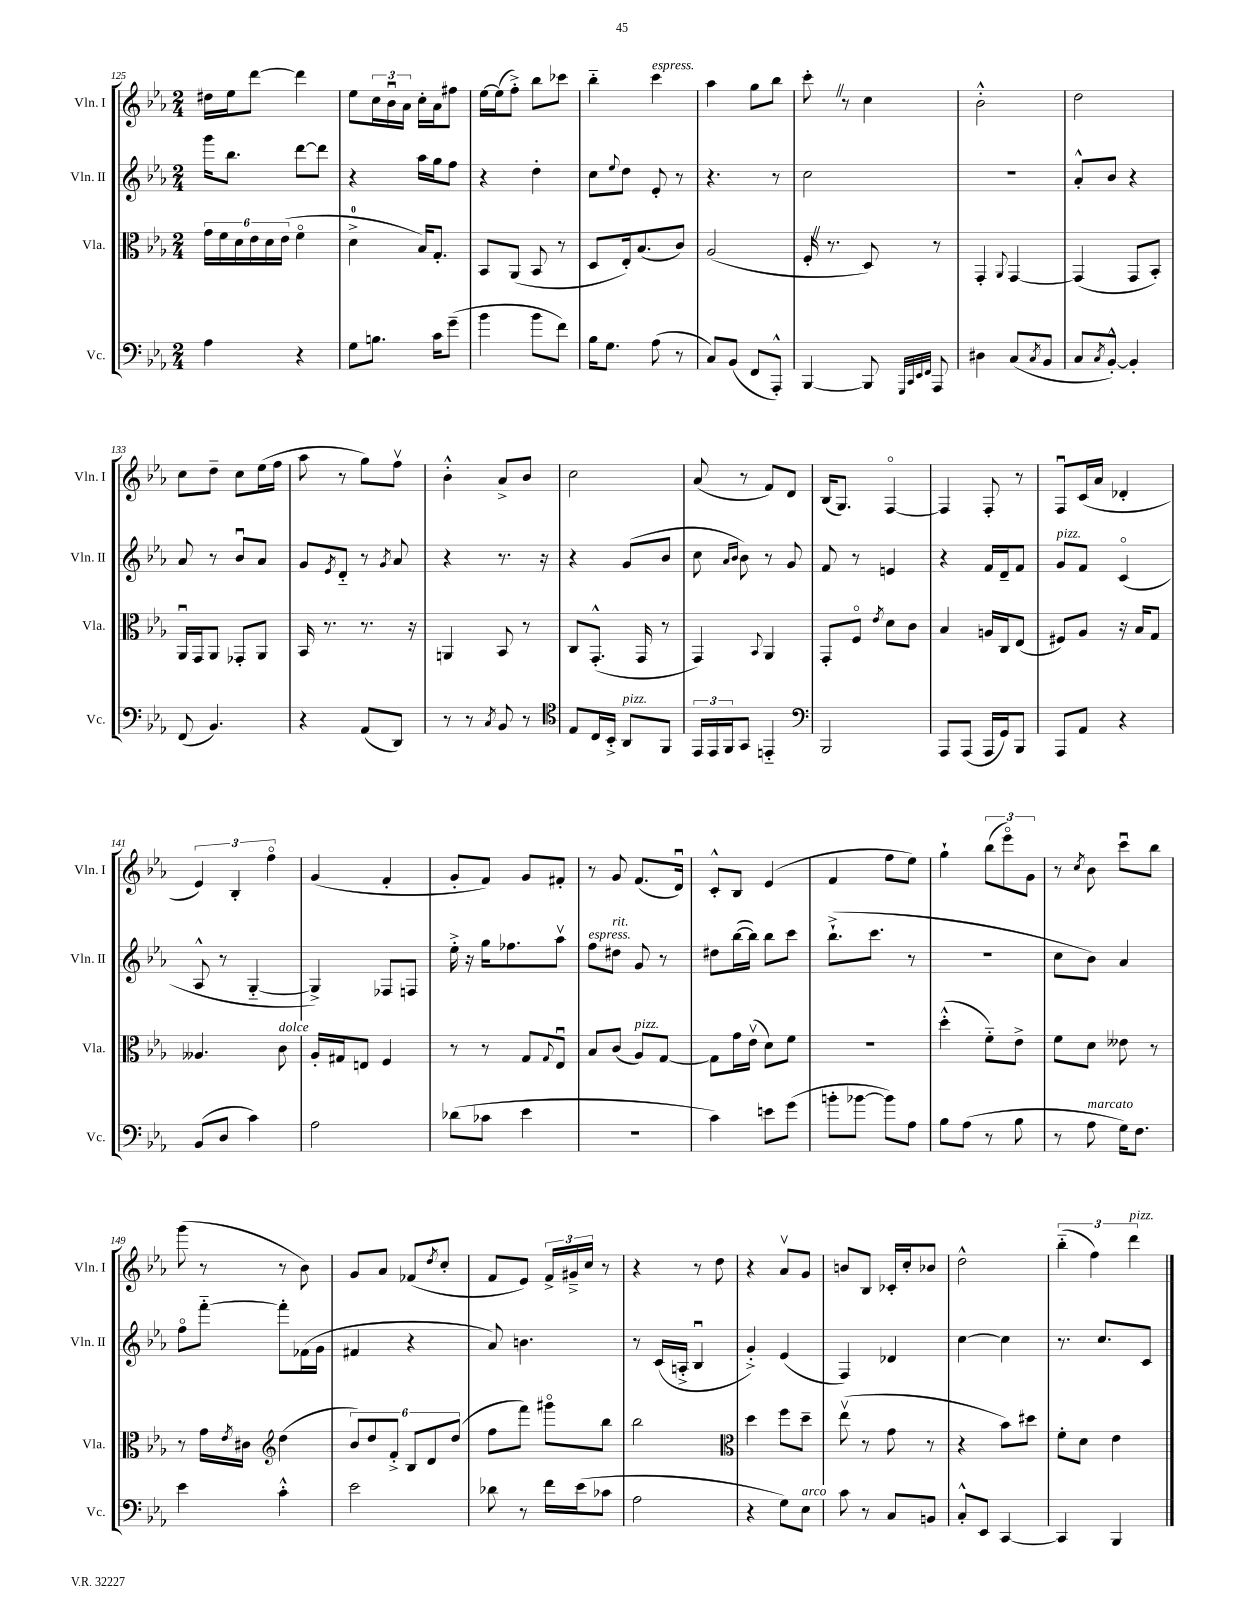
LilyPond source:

<<
\new StaffGroup <<
\new Staff = "s0" \with { instrumentName = "Vln. I" shortInstrumentName = "Vln. I" } {
    \clef treble \key ees \major \numericTimeSignature \time 2/4
    dis''16 ees''16 d'''8~ d'''4 |
    ees''8 \tuplet 3/2 { c''16 bes'16\downbow aes'16 } c''16-. aes'16 fis''8 |
    ees''16~ ees''16( f''8-.->) bes''8 ces'''8 |
    bes''4-_ c'''4^\markup { \italic "espress." } |
    aes''4 g''8 bes''8 |
    c'''8-. \once \override BreathingSign.text = \markup { \musicglyph "scripts.caesura.straight" } \breathe r8 c''4 |
    bes'2-.-^ |
    d''2 |
    c''8 d''8-- c''8 ees''16( f''16 |
    aes''8 r8 g''8) f''8\upbow |
    bes'4-.-^ aes'8-> bes'8 |
    c''2 |
    aes'8( r8 f'8) d'8 |
    bes16( g8.) f4~\flageolet |
    f4 f8-. r8 |
    f8\downbow c'16( aes'16 des'4-. |
    \tuplet 3/2 { ees'4) bes4-. f''4\flageolet } |
    g'4( f'4-. |
    g'8-. f'8) g'8 fis'8-. |
    r8 g'8 f'8.( d'16\downbow) |
    c'8-.-^ bes8 ees'4( |
    f'4 f''8 ees''8) |
    g''4-! \tuplet 3/2 { bes''8( ees'''8\flageolet) g'8 } |
    r8 \acciaccatura { c''8 } bes'8 c'''8\downbow bes''8 |
    g'''8( r8 r8 bes'8) |
    g'8 aes'8 fes'8( \acciaccatura { d''8 } c''8-. |
    f'8 ees'8) \tuplet 3/2 { f'16-> gis'16---> c''16 } r8 |
    r4 r8 d''8 |
    r4 aes'8\upbow g'8 |
    b'8 bes8 ces'16-. c''16-. bes'8 |
    d''2-^ |
    \tuplet 3/2 { bes''4-_( f''4) d'''4^\markup { \italic "pizz." } } \bar "|." |
}
\new Staff = "s1" \with { instrumentName = "Vln. II" shortInstrumentName = "Vln. II" } {
    \clef treble \key ees \major \numericTimeSignature \time 2/4
    g'''16 bes''8. d'''8~ d'''8 |
    r4 aes''16 g''16 f''8 |
    r4 d''4-. |
    c''8 \appoggiatura { ees''8 } d''8 ees'8-. r8 |
    r4. r8 |
    c''2 |
    r2 |
    aes'8-.-^ bes'8 r4 |
    aes'8 r8 bes'8\downbow aes'8 |
    g'8 \acciaccatura { ees'8 } d'8-_ r8 \acciaccatura { g'8 } aes'8 |
    r4 r8. r16 |
    r4 g'8( bes'8 |
    c''8 \grace { aes'16 bes'16 } bes'8) r8 g'8 |
    f'8 r8 e'4 |
    r4 f'16 d'16-- f'8 |
    g'8^\markup { \italic "pizz." } f'8 c'4\flageolet( |
    aes8-^ r8 g4~-_ |
    g4->) fes8 f8 |
    ees''16-.-> r16 g''16 fes''8. aes''8\upbow |
    f''8^\markup { \italic "espress." } dis''8^\markup { \italic "rit." } g'8 r8 |
    dis''8 bes''16~( bes''16) bes''8 c'''8 |
    bes''8.-!->( c'''8. r8 |
    R2 |
    c''8 bes'8) aes'4 |
    f''8\flageolet f'''8~-_ f'''8-. fes'16( g'16 |
    fis'4 r4 |
    aes'8) b'4. |
    r8 c'16( a16-.-> bes4\downbow |
    g'4-.->) ees'4( |
    f4) des'4 |
    c''4~ c''4 |
    r8. c''8. c'8 \bar "|." |
}
\new Staff = "s2" \with { instrumentName = "Vla." shortInstrumentName = "Vla." } {
    \clef alto \key ees \major \numericTimeSignature \time 2/4
    \tuplet 6/4 { g'16 f'16 d'16 ees'16 d'16 ees'16( } f'4\flageolet |
    d'4-0-> bes16) g8.-. |
    bes,8 aes,8( bes,8 r8 |
    d8 ees16-.) bes8.( c'8) |
    aes2( |
    f16-. \once \override BreathingSign.text = \markup { \musicglyph "scripts.caesura.straight" } \breathe r8. d8) r8 |
    g,4-. \appoggiatura { aes,8 } g,4~ |
    g,4( g,8 bes,8-.) |
    aes,16\downbow g,16 aes,8 ges,8-. aes,8 |
    bes,16 r8. r8. r16 |
    a,4 bes,8 r8 |
    c8 g,8.-.-^( g,16 r8 |
    g,4) \appoggiatura { bes,8 } aes,4 |
    g,8-. f8\flageolet \acciaccatura { ees'8 } d'8 c'8 |
    bes4 a16 c16 ees8( |
    fis8) aes8 r16 bes16 g8 |
    aeses4. c'8^\markup { \italic "dolce" } |
    aes16-. gis16 e8 f4 |
    r8 r8 g8 \appoggiatura { g8 } ees8\downbow |
    bes8 c'8( aes8^\markup { \italic "pizz." }) g8~ |
    g8 g'16 ees'16\upbow( d'8) f'8 |
    R2 |
    d''4-.-^( f'8-_) ees'8-> |
    f'8 d'8 eeses'8 r8 |
    r8 g'16 \acciaccatura { ees'8 } cis'16 \clef treble d''4( |
    \tuplet 6/4 { bes'8) d''8 f'8-.-> bes8 d'8 d''8( } |
    f''8 f'''8) gis'''8\flageolet bes''8 |
    bes''2 |
    \clef alto d''4 f''8 d''8-- |
    ees''8\upbow( r8 g'8 r8 |
    r4 bes'8) dis''8 |
    f'8-. d'8 ees'4 \bar "|." |
}
\new Staff = "s3" \with { instrumentName = "Vc." shortInstrumentName = "Vc." } {
    \clef bass \key ees \major \numericTimeSignature \time 2/4
    aes4 r4 |
    g8 b8. c'16 g'8--( |
    bes'4 bes'8 f'8) |
    bes16 g8. aes8( r8 |
    c8) bes,8( f,8 aes,,8-.-^) |
    bes,,4~ bes,,8 \grace { g,,32 c,32 ees,32 f,32 } aes,,8 |
    dis4 c8( \acciaccatura { c8 } bes,8 |
    c8 \acciaccatura { c8 } bes,8~-.-^) bes,4-. |
    f,8( bes,4.) |
    r4 aes,8( d,8) |
    r8 r8 \acciaccatura { c8 } bes,8 r8 |
    \clef tenor ees8 c16 bes,16-.-> aes,8^\markup { \italic "pizz." } f,8 |
    \tuplet 3/2 { ees,16 ees,16 f,16 } g,8 e,4-_ |
    \clef bass bes,,2 |
    aes,,8 aes,,8( aes,,16 g,16) bes,,8 |
    aes,,8 aes,8 r4 |
    bes,8( d8 c'4) |
    aes2 |
    des'8( ces'8 ees'4 |
    R2 |
    c'4) e'8 g'8( |
    b'8-. bes'8~ bes'8) aes8 |
    bes8 aes8( r8 bes8 |
    r8 aes8^\markup { \italic "marcato" } g16) f8. |
    ees'4 c'4-.-^ |
    ees'2 |
    des'8 r8 f'16 ees'16( ces'8 |
    aes2 |
    r4 g8) ees8^\markup { \italic "arco" } |
    c'8 r8 c8 b,8 |
    c8-.-^ ees,8 c,4~ |
    c,4 bes,,4 \bar "|." |
}
>>
>>
\layout { \context { \Score currentBarNumber = #125 } }
